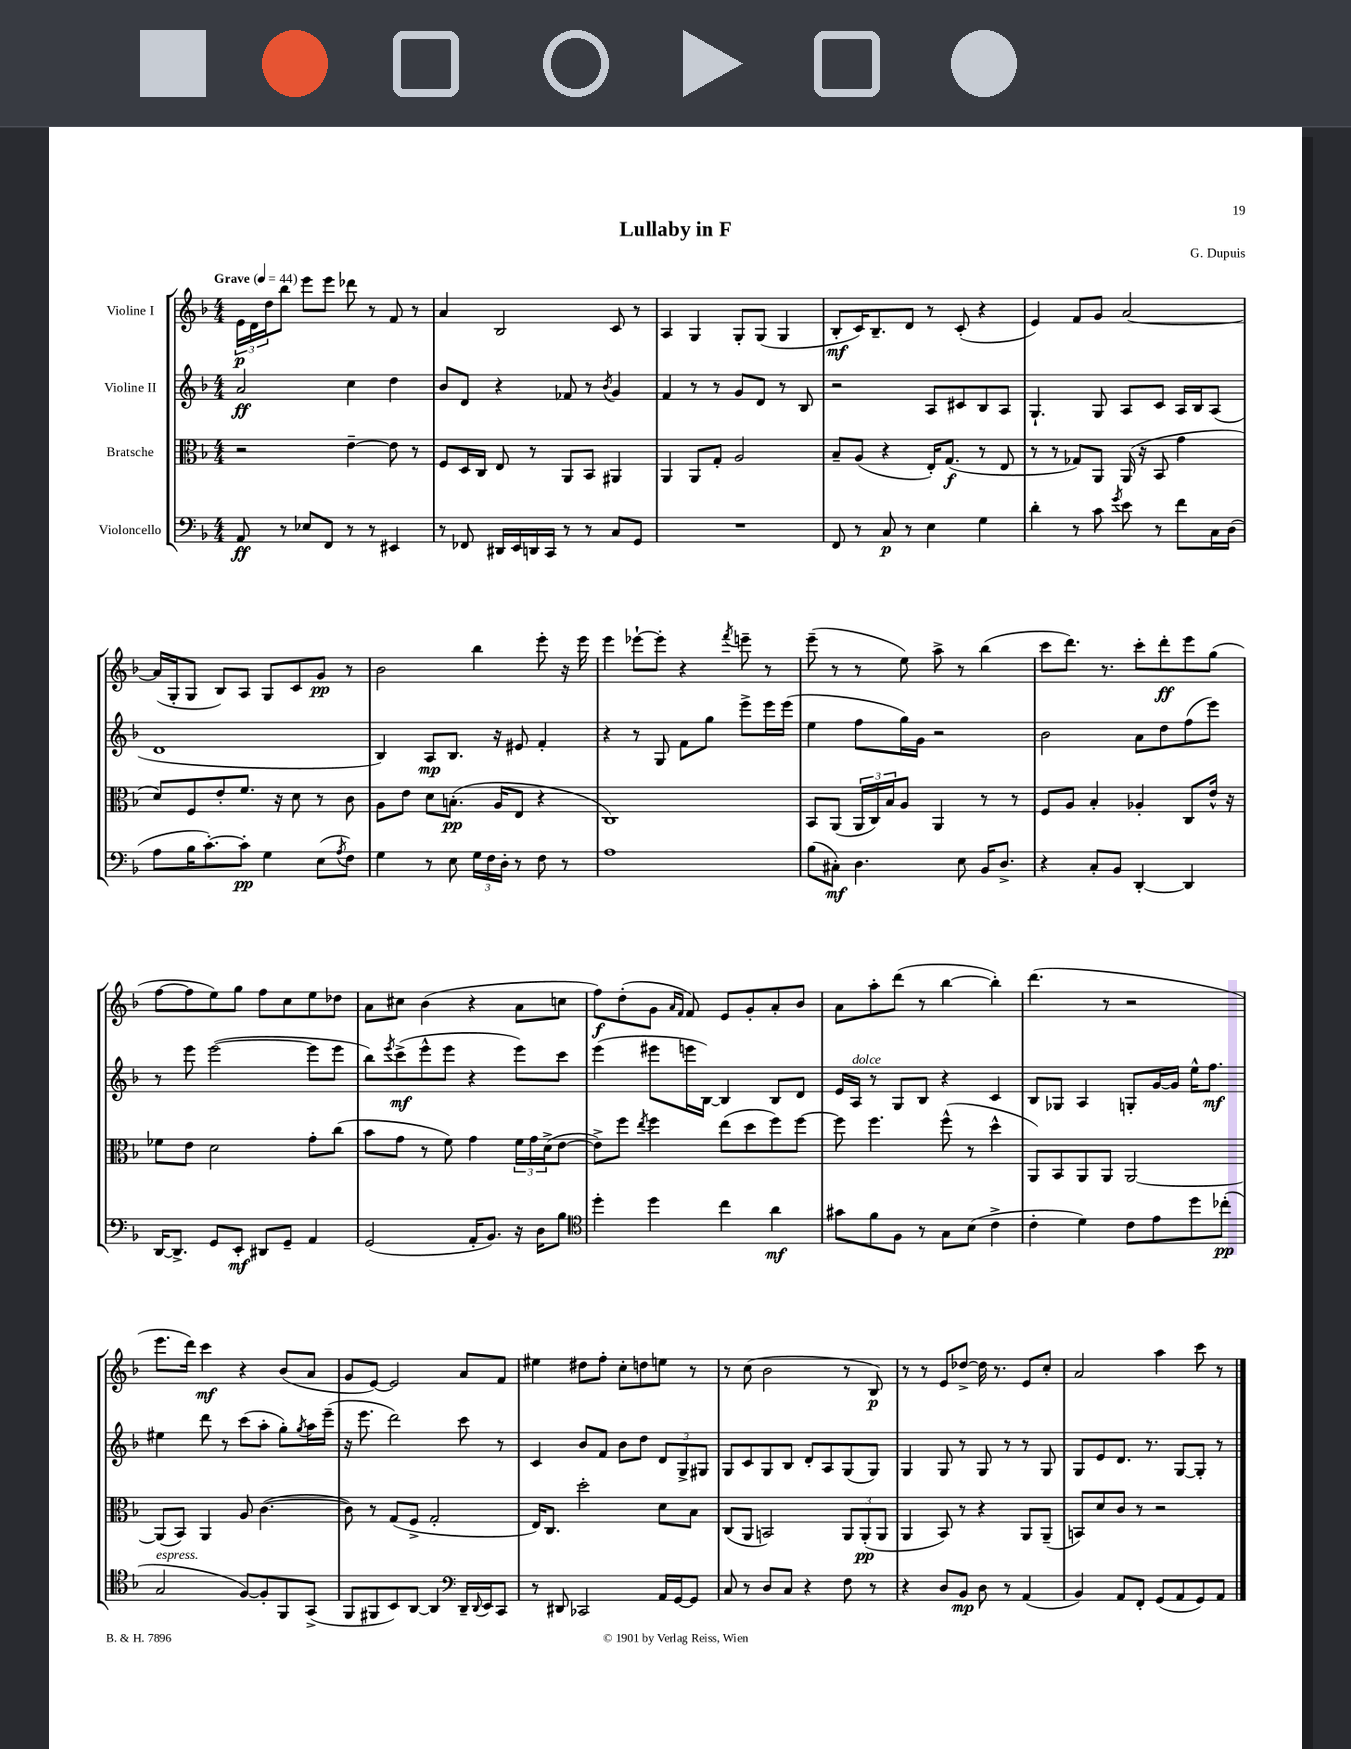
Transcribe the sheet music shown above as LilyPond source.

\header { title = "Lullaby in F" composer = "G. Dupuis" }
<<
\new StaffGroup <<
\new Staff = "s0" \with { instrumentName = "Violine I" } {
    \clef treble \key f \major \numericTimeSignature \time 4/4 \tempo "Grave" 4 = 44
    \tuplet 3/2 { e'16\p d'16 d''16 } bes''8 e'''8 e'''8 des'''8 r8 f'8 r8 |
    a'4 bes2 c'8 r8 |
    a4 g4 g8-. g8( g4 |
    bes8-.\mf c'16) bes8.-- d'8 r8 c'8-.( r4 |
    e'4) f'8 g'8 a'2~ |
    a'16( g16-. g8 bes8) a8 g8 c'8 g'8\pp r8 |
    bes'2 bes''4 e'''8-. r16 e'''16 |
    e'''4 ees'''8~-! ees'''8-. r4 \acciaccatura { f'''8 } e'''8-- r8 |
    e'''8--( r8 r8 e''8) a''8-> r8 bes''4( |
    c'''8 d'''8.) r8. c'''8-. d'''8-.\ff e'''8 g''8( |
    f''8~ f''8 e''8) g''8 f''8 c''8 e''8 des''8 |
    a'8 cis''8 bes'4( r4 a'8 c''8 |
    f''8\f) d''8-.( g'8 \grace { a'16 f'16 } f'8) e'8 g'8-. a'8-. bes'8 |
    a'8 a''8-. d'''8( r8 bes''4~ bes''4-.) |
    d'''4.( r8 r2 |
    e'''8. d'''16) c'''4\mf r4 bes'8( a'8 |
    g'8 e'8~) e'2 a'8 f'8 |
    eis''4 dis''8 f''8-. c''8-. d''8 e''8 r8 |
    r8 c''8( bes'2 r8 bes8\p) |
    r8 r8 e'8 des''8~-> des''16 r8. e'8 c''8-. |
    a'2 a''4 c'''8 r8 \bar "|." |
}
\new Staff = "s1" \with { instrumentName = "Violine II" } {
    \clef treble \key f \major \numericTimeSignature \time 4/4
    a'2\ff c''4 d''4 |
    bes'8 d'8 r4 fes'8 r8 \acciaccatura { bes'8 } g'4 |
    f'4 r8 r8 g'8 d'8 r8 bes8 |
    r2 a8 cis'8 bes8 a8 |
    g4.-! g8 a8 c'8 a16 bes16 a8( |
    d'1 |
    bes4) a8\mp bes8. r16 eis'8 f'4-. |
    r4 r8 g8 f'8 g''8 e'''8-> e'''16 e'''16( |
    e''4 f''8 g''16) g'16 r2 |
    bes'2 a'8 d''8 f''8( e'''8) |
    r8 e'''8 e'''2~( e'''8 e'''8 |
    bes''8) \acciaccatura { e'''8 } c'''8->\mf( e'''8-^ e'''8 r4 e'''8) c'''8 |
    e'''4( eis'''8 e'''16 bes16~) bes4 bes8 d'8 |
    e'16 a16^\markup { \italic "dolce" } r8 g8 bes8 r4 c'4 |
    bes8 ges8 a4 g8-. g'16~ g'16 e''16-^ f''8.\mf |
    eis''4 d'''8 r8 c'''8( a''8-. g''8-.) \acciaccatura { g''8 } a''16 e'''16--( |
    r16 e'''8. d'''2) c'''8 r8 |
    c'4 bes'8 f'8 bes'8 d''8 \tuplet 3/2 { d'8 g8-> gis8 } |
    g8 c'8 g8 bes8 d'8-. a8 g8( g8) |
    g4 g8 r8 g8 r8 r8 g8 |
    g8 e'8 d'8. r8. g8~ g8-. r8 \bar "|." |
}
\new Staff = "s2" \with { instrumentName = "Bratsche" } {
    \clef alto \key f \major \numericTimeSignature \time 4/4
    r2 e'4~-- e'8 r8 |
    f8 d16 c16 e8 r8 a,8 bes,8 ais,4 |
    a,4 a,8 g8-. a2 |
    bes8-- a8( r4 e16-.) g8.\f( r8 e8 |
    r8 r8 ges8) a,8 a,16( r16 bes,8 g'4 |
    d'8) f8 e'8-. f'8. r16 d'8 r8 c'8 |
    a8 e'8 d'8 b8.-.\pp( a16 e8 r4 |
    c1) |
    bes,8 a,8( \tuplet 3/2 { a,16 c16) bes16 } a8 a,4 r8 r8 |
    f8 a8 bes4-. aes4-. c8 e'16-^ r16 |
    fes'8 e'8 d'2 g'8-. c''8( |
    bes'8 g'8 r8 f'8) g'4 \tuplet 3/2 { f'16 g'16 d'16->( } e'8~ |
    e'8->) f''8 \acciaccatura { e''8 } f''4 e''8( d''8 f''8) f''8~ |
    f''8 f''4. f''8-^( r8 d''4-^ |
    a,8) bes,8 a,8 a,8 a,2~ |
    a,8( bes,8) a,4 a8 c'4.~( |
    c'8) r8 g8( f8-> g2-. |
    e16) c8. d''2-. d'8 bes8 |
    c8( a,8 b,2) \tuplet 3/2 { a,8 a,8-.\pp( a,8 } |
    a,4 bes,8) r8 r4 a,8 a,8--( |
    b,8) d'8 c'8 r8 r2 \bar "|." |
}
\new Staff = "s3" \with { instrumentName = "Violoncello" } {
    \clef bass \key f \major \numericTimeSignature \time 4/4
    a,8\ff r8 ees8 f,8 r8 r8 eis,4 |
    r8 fes,8 dis,16 e,16 d,16 c,16 r8 r8 c8 g,8 |
    R1 |
    f,8 r8 c8\p r8 e4 g4 |
    d'4-. r8 c'8 \acciaccatura { g'8 } e'8 r8 f'8 c16 d16( |
    a8 bes16 c'8.~-.) c'8-.\pp g4 e8( \acciaccatura { a8 } f8) |
    g4 r8 e8 \tuplet 3/2 { g16 f16 d16-. } r8 f8 r8 |
    a1 |
    bes8( cis8-.\mf) d4. e8 bes,16 d8.-> |
    r4 c8-. bes,8 d,4~-. d,4 |
    d,16~ d,8.-> g,8 e,8-.\mf dis,8 g,8-- a,4 |
    g,2( a,16-. bes,8.) r16 d16 bes8 |
    \clef tenor d''4-. d''4 c''4 a'4\mf |
    gis'8 f'8 f8 r8 g8 bes8( c'4-> |
    c'4-. d'4) c'8 e'8 d''8 ces''8-.\pp( |
    g2^\markup { \italic "espress." } f8~) f8-. f,8 g,8->( |
    f,8 fis,8 bes,8) a,8~ a,4 \clef bass d,16-- \appoggiatura { d,8 } e,16 c,8 |
    r8 dis,8 ces,2 a,16 g,16~ g,8 |
    c8 r8 d8 c8 r4 f8 r8 |
    r4 d8 bes,8\mp d8 r8 a,4( |
    bes,4) a,8 f,8-. g,8( a,8 g,8) a,8 \bar "|." |
}
>>
>>
\layout { \context { \Score \remove "Bar_number_engraver" } }
